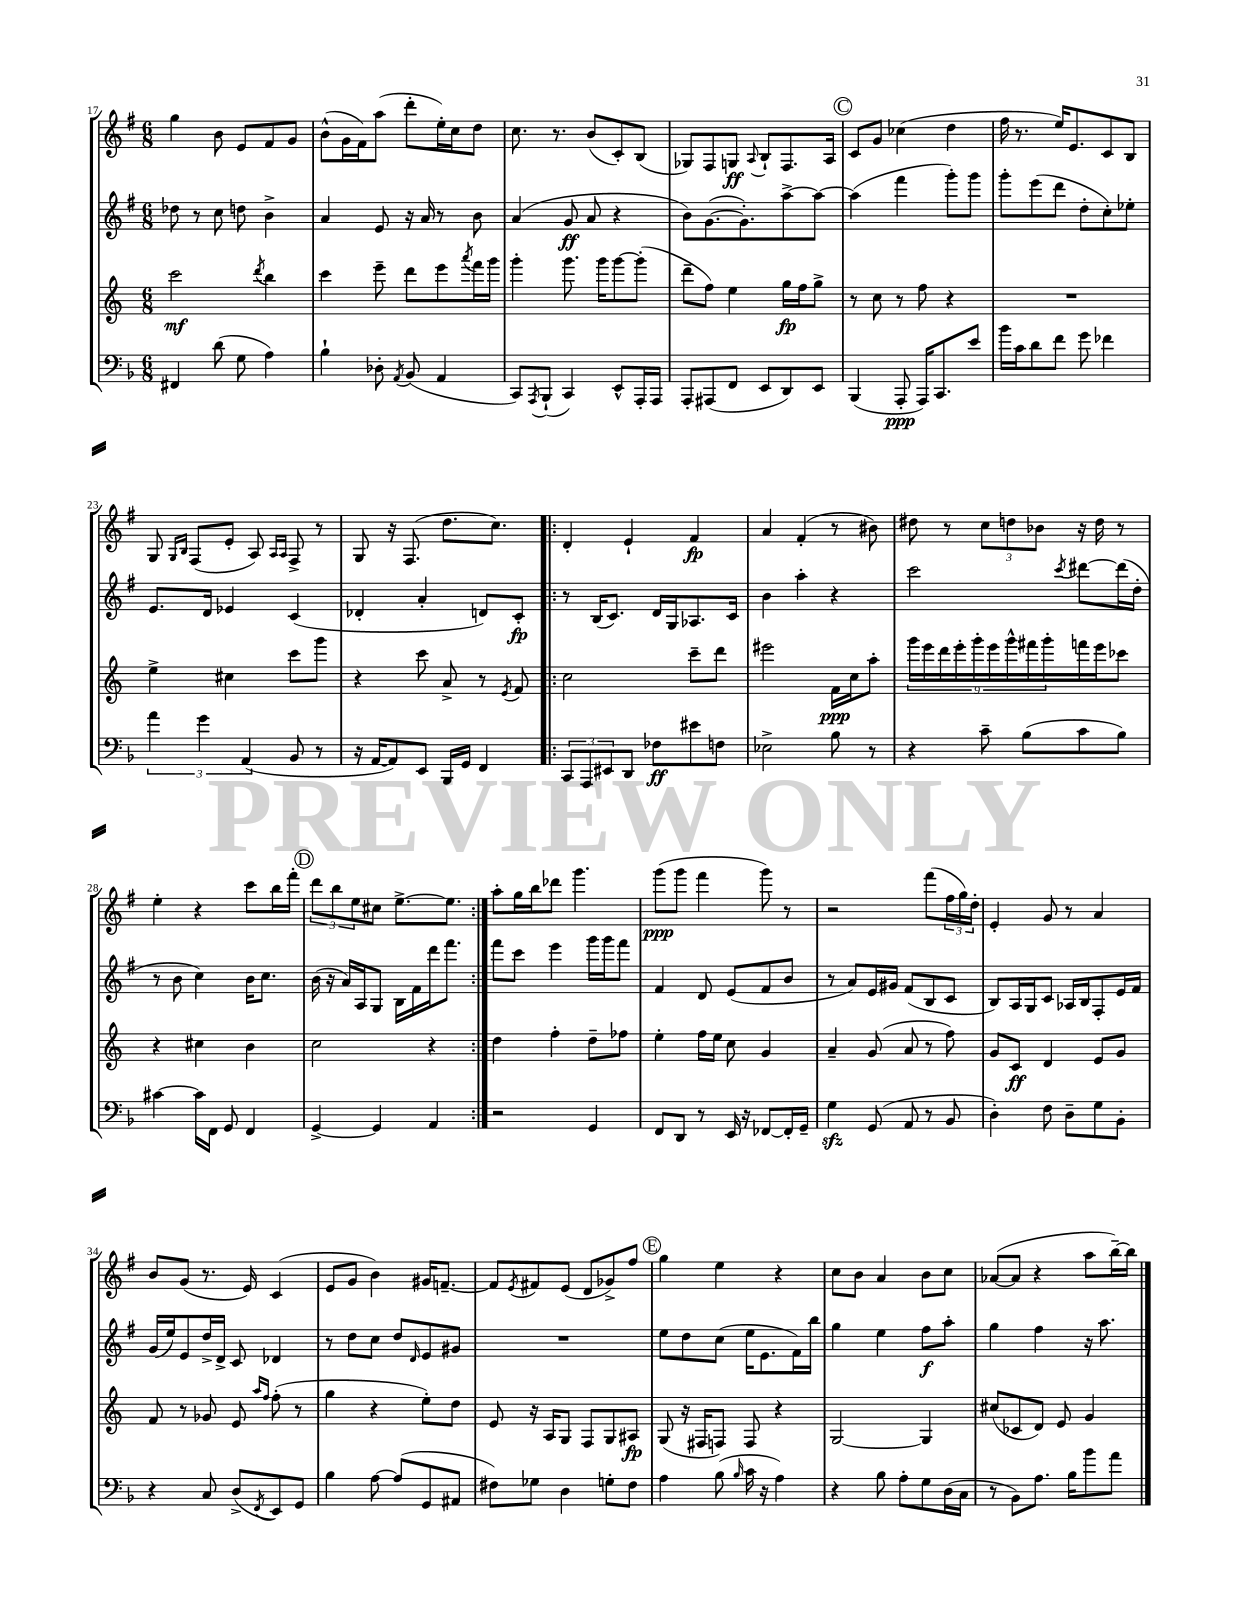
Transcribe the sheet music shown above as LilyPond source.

<<
\new StaffGroup <<
\new Staff = "s0" {
    \clef treble \key g \major \numericTimeSignature \time 6/8
    g''4 b'8 e'8 fis'8 g'8 |
    b'8-^( g'16 fis'16) a''8( d'''8-. e''16-.) c''16 d''8 |
    c''8. r8. b'8( c'8-.) b8( |
    ges8) fis8 g8\ff \appoggiatura { a8 } b8-! fis8. a16 |
    \mark \markup { \circle "C" } c'8 g'8 ces''4( d''4 |
    fis''16 r8. e''16) e'8. c'8 b8 |
    g8 \grace { g16 b16 } fis8( e'8-. a8) \grace { a16 a16 } fis8-> r8 |
    g8 r16 fis8.( d''8. c''8.) |
    \repeat volta 2 { d'4-. e'4-! fis'4\fp |
    a'4 fis'4-.( r8 bis'8) |
    dis''8 r8 \tuplet 3/2 { c''8 d''8 bes'8 } r16 d''16 r8 |
    e''4-. r4 c'''8 b''16 fis'''16-. |
    \mark \markup { \circle "D" } \tuplet 3/2 { d'''8 b''8 e''8 } cis''8 e''8.~-> e''8. | }
    a''8-. g''16 b''16 des'''8 g'''4. |
    g'''8\ppp( g'''8 fis'''4 g'''8) r8 |
    r2 fis'''8( \tuplet 3/2 { fis''16 g''16) d''16-. } |
    e'4-. g'8 r8 a'4 |
    b'8 g'8( r8. e'16) c'4( |
    e'8 g'8 b'4) gis'16 f'8.~-- |
    f'8 \acciaccatura { e'8 } fis'8 e'8( d'8 ges'8->) fis''8 |
    \mark \markup { \circle "E" } g''4 e''4 r4 |
    c''8 b'8 a'4 b'8 c''8 |
    aes'8~( aes'8 r4 a''8 b''16~--) b''16 \bar "|." |
}
\new Staff = "s1" {
    \clef treble \key g \major \numericTimeSignature \time 6/8
    des''8 r8 c''8 d''8 b'4-> |
    a'4 e'8 r16 a'16 r8 b'8 |
    a'4( g'8\ff a'8 r4 |
    b'8) g'8.~( g'8.-.) a''8~-> a''8~ |
    \mark \markup { \circle "C" } a''4( fis'''4 g'''8-.) g'''8 |
    g'''8-. e'''8( d'''8 d''8-. c''8-.) ees''8-. |
    e'8. d'16 ees'4 c'4( |
    des'4-. a'4-. d'8) c'8-.\fp |
    \repeat volta 2 { r8 b16( c'8.) d'16 g16 aes8. c'16 |
    b'4 a''4-. r4 |
    c'''2 \acciaccatura { c'''8 } dis'''8~ dis'''16( d''16-. |
    r8 b'8 c''4) b'16 c''8. |
    \mark \markup { \circle "D" } b'16( r16 a'16) a16 g8 b16 fis'16 d'''16 fis'''8. | }
    fis'''8 c'''8 e'''4 g'''16 g'''16 fis'''8 |
    fis'4 d'8 e'8( fis'8 b'8 |
    r8 a'8) e'16 gis'16 fis'8( b8 c'8 |
    b8) a16 g16 c'8 aes16 b16 fis8-. e'16 fis'16 |
    g'16( e''16) e'8 d''16-> d'16-> c'8 des'4 |
    r8 d''8 c''8 d''8 \grace { d'16 } e'8 gis'8 |
    R2. |
    \mark \markup { \circle "E" } e''8 d''8 c''8( e''16 e'8. fis'16) b''16 |
    g''4 e''4 fis''8\f a''8-. |
    g''4 fis''4 r16 a''8. \bar "|." |
}
\new Staff = "s2" {
    \clef treble \key c \major \numericTimeSignature \time 6/8
    c'''2\mf \acciaccatura { d'''8 } b''4 |
    c'''4 e'''8-- d'''8 e'''8 \acciaccatura { a'''8 } f'''16 g'''16 |
    g'''4-. g'''8. g'''16 g'''8~ g'''8-.( |
    d'''8-- f''8) e''4 g''16\fp f''16 g''8-> |
    \mark \markup { \circle "C" } r8 c''8 r8 f''8 r4 |
    R2. |
    e''4-> cis''4 c'''8 g'''8 |
    r4 c'''8 a'8-> r8 \acciaccatura { e'8 } f'8 |
    \repeat volta 2 { c''2 c'''8-- d'''8 |
    eis'''2 f'16\ppp c''16 a''8-. |
    \tuplet 9/8 { g'''16 e'''16 d'''16 e'''16-. g'''16-. e'''16 g'''16-^ fis'''16 g'''16-. } f'''16 e'''16 ces'''8 |
    r4 cis''4 b'4 |
    \mark \markup { \circle "D" } c''2 r4 | }
    d''4 f''4-. d''8-- fes''8 |
    e''4-. f''16 e''16 c''8 g'4 |
    a'4-- g'8( a'8 r8 f''8) |
    g'8 c'8\ff d'4 e'8 g'8 |
    f'8 r8 ges'8 e'8 \grace { a''16 f''16 } f''8-.( r8 |
    g''4 r4 e''8-.) d''8 |
    e'8 r16 a16 g8 f8 g8 ais8\fp |
    \mark \markup { \circle "E" } g8( r16 fis16 f8) f8 r4 |
    g2~ g4 |
    cis''8( ces'8 d'8) e'8 g'4 \bar "|." |
}
\new Staff = "s3" {
    \clef bass \key f \major \numericTimeSignature \time 6/8
    fis,4 d'8( g8 a4) |
    bes4-! des8-. \acciaccatura { a,8 } bes,8( a,4 |
    c,8) \acciaccatura { a,,8 } bes,,8-!( c,4) e,8-^ a,,16-. a,,16 |
    a,,8-. ais,,8( f,8 e,8 d,8) e,8 |
    \mark \markup { \circle "C" } bes,,4( a,,8-.\ppp a,,16) c,8. e'8 |
    bes'16 c'16 d'8 f'8 g'8 fes'4 |
    \tuplet 3/2 { a'4 g'4 a,4( } bes,8 r8 |
    r16 a,16~ a,8) e,8 bes,,16 g,16 f,4 |
    \repeat volta 2 { \tuplet 3/2 { c,8 a,,8 eis,8 } d,8 fes8\ff eis'8 f8 |
    ees2-> bes8 r8 |
    r4 c'8-- bes8( c'8 bes8) |
    cis'4~ cis'16 f,16 g,8 f,4 |
    \mark \markup { \circle "D" } g,4~-> g,4 a,4 | }
    r2 g,4 |
    f,8 d,8 r8 e,16 r16 fes,8~ fes,16-. g,16-- |
    g4\sfz g,8( a,8 r8 bes,8 |
    d4-.) f8 d8-- g8 bes,8-. |
    r4 c8 d8->( \acciaccatura { f,8 } e,8) g,8 |
    bes4 a8~ a8( g,8 ais,8 |
    fis8) ges8 d4 g8-. fis8 |
    \mark \markup { \circle "E" } a4 bes8( \grace { bes16 } c'16 r16 a4) |
    r4 bes8 a8-. g8 d16( c16 |
    r8 bes,8) a8. bes16 bes'8 a'8 \bar "|." |
}
>>
>>
\layout { \context { \Score currentBarNumber = #17 } }
